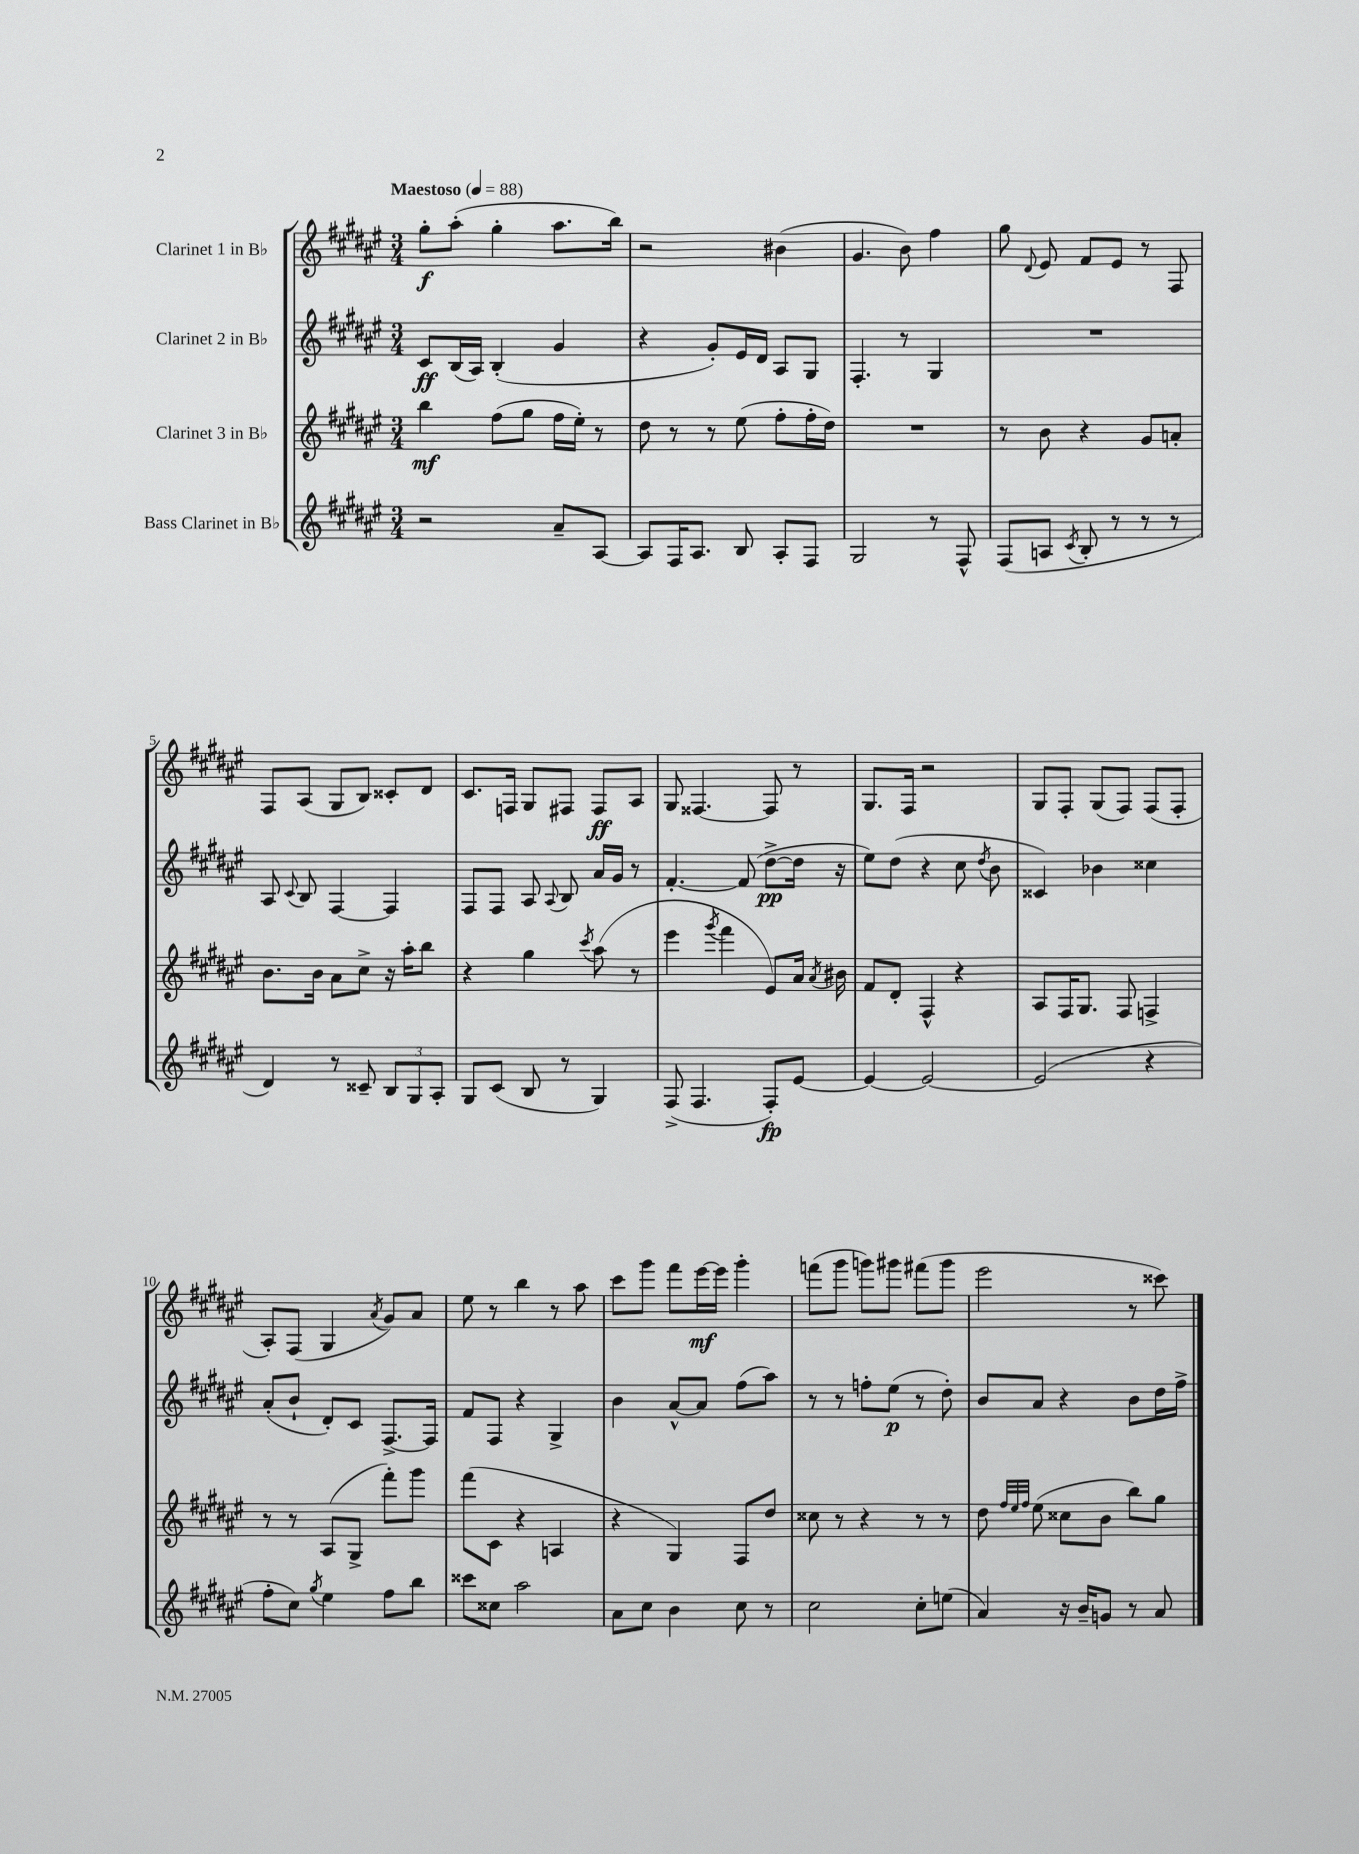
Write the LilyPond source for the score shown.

<<
\new StaffGroup <<
\new Staff = "s0" \with { instrumentName = "Clarinet 1 in Bb" } {
    \clef treble \key fis \major \numericTimeSignature \time 3/4 \tempo "Maestoso" 4 = 88
    \autoBeamOff gis''8[-.\f ais''8]-.( gis''4-. ais''8.[ b''16]) |
    r2 bis'4( |
    gis'4. b'8) fis''4 |
    gis''8 \appoggiatura { dis'8 } eis'8 fis'8[ eis'8] r8 fis8 |
    fis8[ ais8]( gis8[ b8]) cisis'8[-. dis'8] |
    cis'8.[ f16] gis8[ fis8] fis8[\ff ais8] |
    gis8 fisis4.~ fisis8 r8 |
    gis8.[ fis16] r2 |
    gis8[ fis8]-. gis8[( fis8]) fis8[( fis8]-. |
    ais8[-.) fis8]( gis4 \acciaccatura { ais'8 } gis'8[) ais'8] |
    eis''8 r8 b''4 r8 ais''8 |
    cis'''8[ gis'''8] fis'''8[ eis'''16~\mf eis'''16] gis'''4-. |
    f'''8[( gis'''8] g'''8[) gis'''8] fis'''8[( gis'''8] |
    eis'''2 r8 cisis'''8) \bar "|." |
}
\new Staff = "s1" \with { instrumentName = "Clarinet 2 in Bb" } {
    \clef treble \key fis \major \numericTimeSignature \time 3/4
    \autoBeamOff cis'8[\ff b16( ais16]) b4-.( gis'4 |
    r4 gis'8[-.) eis'16 dis'16] ais8[ gis8] |
    fis4.-. r8 gis4 |
    R2. |
    ais8 \appoggiatura { cis'8 } b8 fis4~ fis4 |
    fis8[ fis8] ais8 \appoggiatura { ais8 } b8 ais'16[ gis'16] r8 |
    fis'4.~-. fis'8( dis''8[~->\pp dis''16] r16 |
    eis''8[) dis''8]( r4 cis''8 \acciaccatura { dis''8 } b'8 |
    cisis'4) bes'4 cisis''4 |
    ais'8[-.( b'8]-! dis'8[-.) cis'8] fis8.[~-> fis16] |
    fis'8[ fis8] r4 gis4-> |
    b'4 ais'8[~-^ ais'8] fis''8[( ais''8]) |
    r8 r8 f''8[-. eis''8]\p( r8 dis''8-.) |
    b'8[ ais'8] r4 b'8[ dis''16 fis''16]-> \bar "|." |
}
\new Staff = "s2" \with { instrumentName = "Clarinet 3 in Bb" } {
    \clef treble \key fis \major \numericTimeSignature \time 3/4
    \autoBeamOff b''4\mf fis''8[( gis''8] fis''16[ eis''16]-.) r8 |
    dis''8 r8 r8 eis''8( fis''8[-. fis''16-. dis''16]) |
    R2. |
    r8 b'8 r4 gis'8[ a'8]-. |
    b'8.[ b'16] ais'8[ cis''8]-> r16 ais''16[-. b''8] |
    r4 gis''4 \acciaccatura { cis'''8 } ais''8( r8 |
    eis'''4 \acciaccatura { gis'''8 } fis'''4 eis'8[) ais'16] \acciaccatura { ais'8 } bis'16 |
    fis'8[ dis'8]-. fis4-^ r4 |
    ais8[ fis16 gis8.] fis8 f4-> |
    r8 r8 ais8[( gis8]-> fis'''8[-.) gis'''8] |
    fis'''8[( cis'8] r4 a4 |
    r4 gis4) fis8[ dis''8] |
    cisis''8 r8 r4 r8 r8 |
    dis''8 \grace { fis''32[ eis''32 fis''32] } eis''8( cisis''8[ b'8] b''8[) gis''8] \bar "|." |
}
\new Staff = "s3" \with { instrumentName = "Bass Clarinet in Bb" } {
    \clef treble \key fis \major \numericTimeSignature \time 3/4
    \autoBeamOff r2 ais'8[-- ais8]~ |
    ais8[ fis16 ais8.] b8 ais8[-. fis8] |
    gis2 r8 fis8-^ |
    fis8[( a8] \acciaccatura { cis'8 } b8-. r8 r8 r8 |
    dis'4) r8 cisis'8-- \tuplet 3/2 { b8[ gis8 ais8]-. } |
    gis8[ cis'8]( b8 r8 gis4) |
    fis8->( fis4. fis8[-.\fp) eis'8]~ |
    eis'4~ eis'2~ |
    eis'2( r4 |
    fis''8[-. cis''8]) \acciaccatura { gis''8 } eis''4 fis''8[ b''8] |
    cisis'''8[ cisis''8] ais''2 |
    ais'8[ cis''8] b'4 cis''8 r8 |
    cis''2 cis''8[-. e''8]( |
    ais'4) r16 b'16[-- g'8] r8 ais'8 \bar "|." |
}
>>
>>
